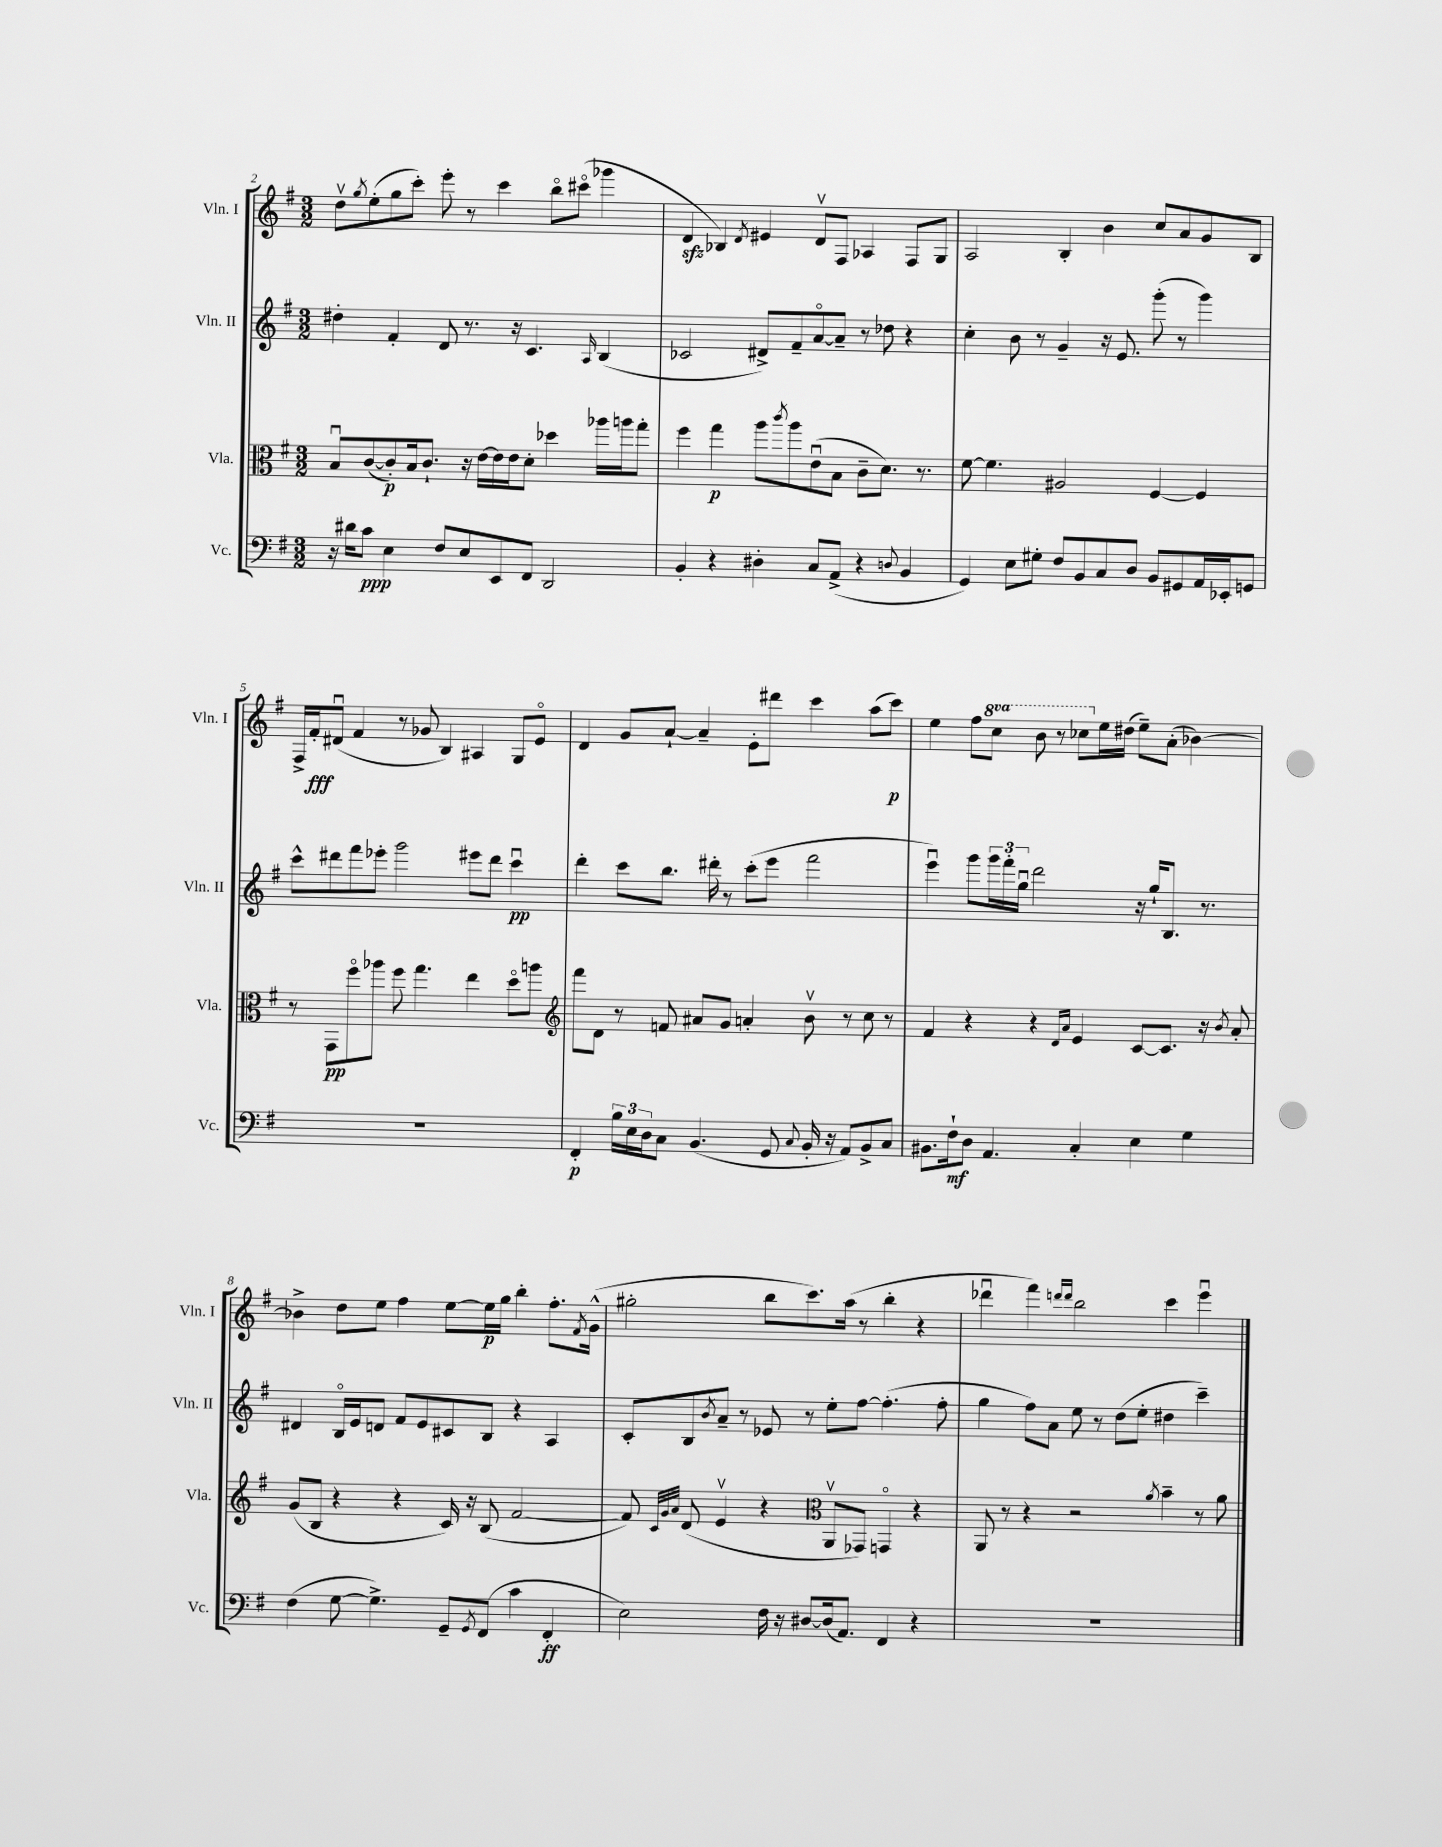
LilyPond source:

<<
\new StaffGroup <<
\new Staff = "s0" \with { instrumentName = "Vln. I" shortInstrumentName = "Vln. I" } {
    \clef treble \key g \major \numericTimeSignature \time 3/2 \set Staff.ottavationMarkups = #ottavation-simple-ordinals
    d''8\upbow \acciaccatura { g''8 } e''8-.( g''8 c'''8-.) e'''8-. r8 c'''4 b''8\flageolet cis'''8\flageolet( ges'''4 |
    d'4\sfz bes4) \acciaccatura { d'8 } eis'4 d'8\upbow fis8 aes4 fis8 g8 |
    a2 b4-. b'4 c''8 a'8 g'8 b8 |
    fis16-> fis'16-.\fff dis'8\downbow( fis'4 r8 ges'8 b4) ais4 g8 e'8\flageolet |
    d'4 g'8 a'8~-! a'4-- e'8-. dis'''8 c'''4 a''8( c'''8\p) |
    e''4 fis''8 \ottava #1 c'''8 b''8 r8 ces'''8 \ottava #0 e''16 dis''16( e''8--) a'8-.( bes'4~) |
    bes'4-> d''8 e''8 fis''4 e''8~ e''16\p g''16 b''4-. fis''8.-. \acciaccatura { fis'8 } g'16-^( |
    gis''2-. b''8 c'''8.) a''16( r8 b''4-. r4 |
    des'''4\downbow fis'''4) \grace { d'''16 d'''16 } b''2 c'''4 e'''4\downbow \bar "|." |
}
\new Staff = "s1" \with { instrumentName = "Vln. II" shortInstrumentName = "Vln. II" } {
    \clef treble \key g \major \numericTimeSignature \time 3/2
    dis''4-. fis'4-. d'8 r8. r16 c'4. \grace { a16 } b4( |
    ces'2 dis'8->) fis'8-- a'8~\flageolet a'8-- r8 des''8 r4 |
    c''4-. b'8 r8 g'4-- r16 e'8. g'''8-.( r8 g'''4) |
    c'''8-^ dis'''8 fis'''8 ees'''8-. g'''2 eis'''8 dis'''8 c'''4\downbow\pp |
    d'''4-. c'''8 b''8. dis'''16-. r8 c'''8-.( e'''8 fis'''2 |
    e'''4\downbow) g'''8 \tuplet 3/2 { g'''16 fis'''16-. g''16\downbow } d'''2 r16 g''16-! b8. r8. |
    dis'4 b16\flageolet e'16 d'8 fis'8 e'8 cis'8 b8 r4 a4 |
    c'8-. b8 \acciaccatura { b'8 } a'8-- r8 ees'8 r8 e''8-. fis''8~ fis''4.-.( fis''8-. |
    g''4 fis''8) a'8 e''8 r8 d''8( e''8-. dis''4 c'''4--) \bar "|." |
}
\new Staff = "s2" \with { instrumentName = "Vla." shortInstrumentName = "Vla." } {
    \clef alto \key g \major \numericTimeSignature \time 3/2
    b8\downbow c'8~( c'8-.\p) b16 c'8.-! r16 e'16~ e'16 e'16 d'8-. des''4 aes''16 a''16 g''8-. |
    fis''4 g''4\p a''8 \acciaccatura { c'''8 } a''8 e'8\downbow( b8 c'8-- d'8.) r8. |
    fis'8~ fis'4. ais2 fis4~ fis4 |
    r8 g,8\pp fis''8\flageolet aes''8 fis''8 g''4. e''4 d''8\flageolet a''8 |
    \clef treble fis'''8 d'8 r8 f'8 ais'8 g'8 a'4-. b'8\upbow r8 c''8 r8 |
    fis'4 r4 r4 \grace { d'16 a'16 } e'4 c'8~ c'8. r16 \acciaccatura { b'8 } a'8-. |
    g'8( b8 r4 r4 c'16) r16 b8( fis'2~ |
    fis'8) \grace { c'32 g'32 a'32 } d'8( e'4\upbow r4 \clef alto a,8\upbow ges,8) g,4\flageolet r4 |
    a,8 r8 r4 r2 \acciaccatura { a'8 } b'4-- r8 a'8 \bar "|." |
}
\new Staff = "s3" \with { instrumentName = "Vc." shortInstrumentName = "Vc." } {
    \clef bass \key g \major \numericTimeSignature \time 3/2
    r16 dis'16 c'8\ppp e4 fis8 e8 e,8 fis,8 d,2 |
    b,4-. r4 dis4-. c8 a,8->( r4 \appoggiatura { d8 } b,4 |
    g,4) e8 gis8-. fis8 b,8 c8 d8 b,8 gis,8 a,16 ees,16-. g,8 |
    R1. |
    fis,4-.\p \tuplet 3/2 { b16 e16 d16 } c8 b,4.( g,8 \appoggiatura { c8 } b,16-. r16 a,8) b,8-> c8 |
    bis,8. fis16-!\mf d8 a,4. c4-. e4 g4 |
    fis4( g8~ g4.->) g,8-- \acciaccatura { g,8 } fis,8( c'4 fis,4-.\ff |
    e2) fis16 r16 dis8~ dis16( a,8.) fis,4 r4 |
    R1. \bar "|." |
}
>>
>>
\layout { \context { \Score currentBarNumber = #2 } }
